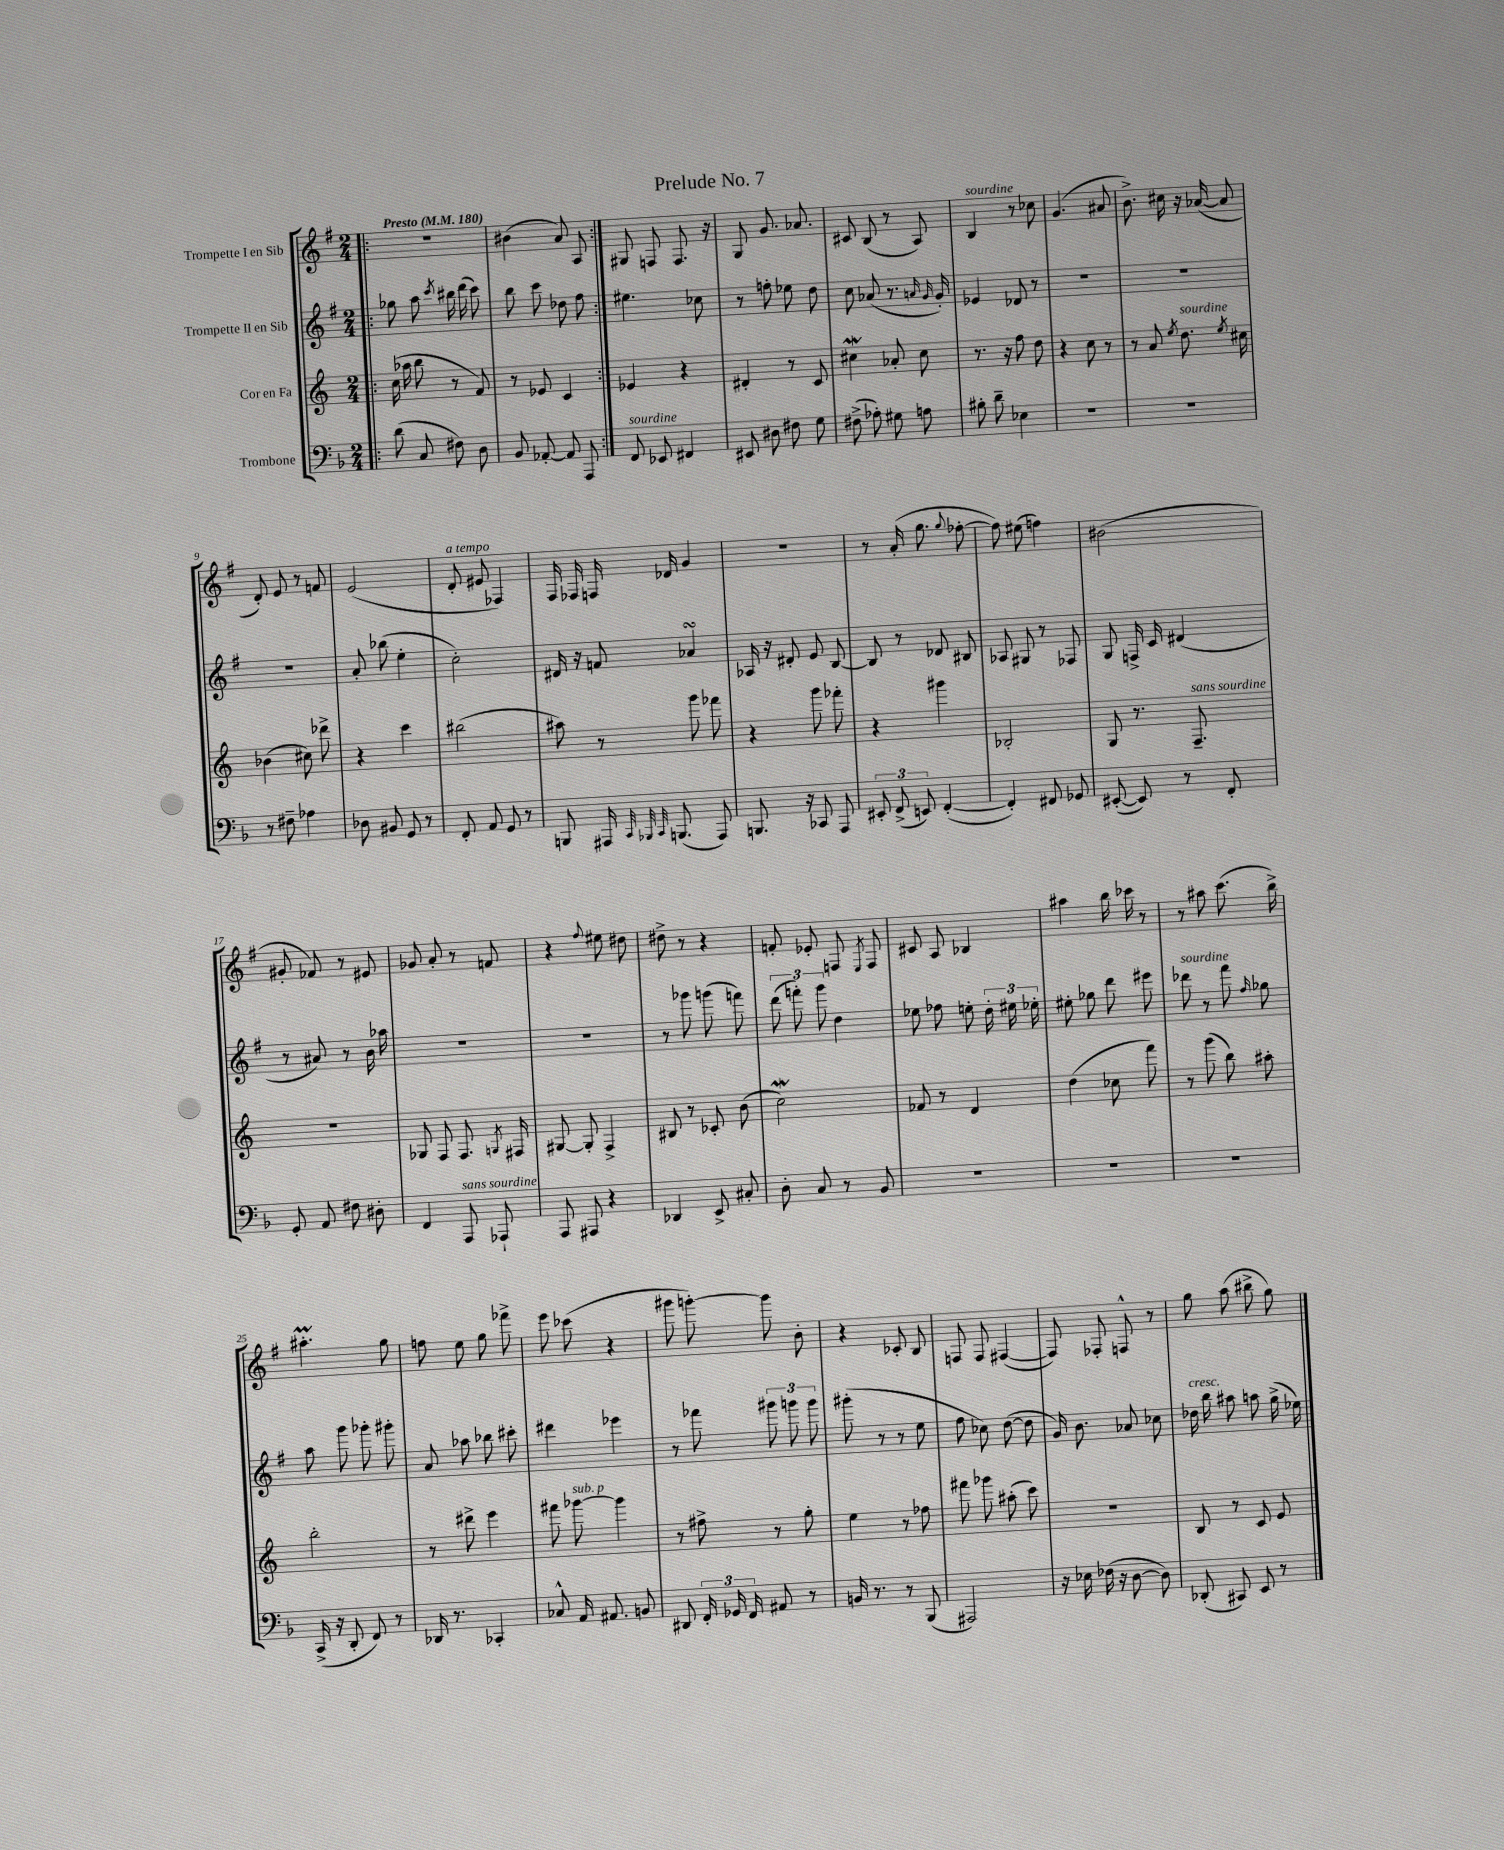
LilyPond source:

\header { title = "Prelude No. 7" }
<<
\new StaffGroup <<
\new Staff = "s0" \with { instrumentName = "Trompette I en Sib" } {
    \clef treble \key g \major \numericTimeSignature \time 2/4 \tempo "Presto" 4 = 180
    \autoBeamOff \repeat volta 2 { \bar ".|:" R2 |
    bis'4( a'8) a8 | }
    gis8 f8 f8. r16 |
    g8 g'8. aes'8. |
    cis'8 b8( r8 a8) |
    b4^\markup { \italic "sourdine" } r8 ces''8 |
    g'4.( ais'8 |
    b'8.->) cis''16 r16 aes'16~( aes'8 |
    d'8-.) e'8 r8 f'8 |
    e'2( |
    d'8-.^\markup { \italic "a tempo" } eis'8 fes4) |
    fis16 fes16 f16 des'16 g'4 |
    R2 |
    r8 a'16-.( g''8. \appoggiatura { g''8 } fes''8~-. |
    fes''8) eis''8( f''4) |
    bis'2( |
    gis'8-. fes'8) r8 eis'8 |
    ges'8 a'8-. r8 f'8 |
    r4 \appoggiatura { fis''8 } eis''8 dis''8 |
    dis''8-> r8 r4 |
    f'8-. ees'8-. f8 \acciaccatura { e8 } f8 |
    cis'8 a8 bes4 |
    ais''4 b''16 ces'''16 r8 |
    r8 ais''8 c'''8.( b''16->) |
    ais''4.-.\prall g''8 |
    f''8 e''8 g''8 fes'''8-> |
    e'''8 ces'''8( r4 |
    gis'''8 g'''8~-.) g'''8 b'8-. |
    r4 ces'8-. b8 |
    f8 f8 fis4~( |
    fis8) fes8-. f8-^ r8 |
    g''8 a''8( bis''8-> g''8) \bar "|." |
}
\new Staff = "s1" \with { instrumentName = "Trompette II en Sib" } {
    \clef treble \key g \major \numericTimeSignature \time 2/4
    \autoBeamOff \repeat volta 2 { \bar ".|:" ges''8 a''8 \acciaccatura { c'''8 } bis''16 d'''16( c'''8) |
    b''8 c'''8 des''8 fis''8 | }
    eis''4. ces''8 |
    r8 f''8-. ees''8 d''8 |
    c''8 aes'8( r8. \grace { a'16 g'16 } g'16-.) |
    ees'4 des'8 r8 |
    R2 |
    R2 |
    R2 |
    a'8-. bes''8( e''4-. |
    c''2-.) |
    dis'16 r16 f'8 aes'4\turn |
    aes16 r16 dis'8-. e'8 b8~ |
    b8 r8 des'8 bis8 |
    aes8 gis8 r8 fes8 |
    g8 f16-> c'16 dis'4( |
    r8 ais'8) r8 b'16 aes''16 |
    R2 |
    R2 |
    r8 ges'''8 g'''8( f'''8) |
    \tuplet 3/2 { d'''8( f'''8-.) g'''8 } d''4 |
    ees''8 fes''8 e''8-. \tuplet 3/2 { d''16-. eis''16 ees''16-. } |
    eis''8-. ges''8 d'''8 eis'''8 |
    des'''8^\markup { \italic "sourdine" } r8 fis'''8 \grace { fis''16 } ges''8 |
    a''8 g'''8 ges'''8-. gis'''8-. |
    a'8 aes''8 bes''8 cis'''8-. |
    dis'''4 ees'''4 |
    r8 fes'''8 \tuplet 3/2 { gis'''8 g'''8 g'''8 } |
    gis'''8-.( r8 r8 e''8 |
    fis''8 ces''8) d''8~( d''8 |
    g'16) b'8. aes'8 ces''8 |
    des''16^\markup { \italic "cresc." } b''16 ais''8 a''8 g''16->( ees''16) \bar "|." |
}
\new Staff = "s2" \with { instrumentName = "Cor en Fa" } {
    \clef treble \key c \major \numericTimeSignature \time 2/4
    \autoBeamOff \repeat volta 2 { \bar ".|:" c''16( aes''16 b''8 r8 f'8) |
    r8 ees'8 c'4 | }
    ees'4 r4 |
    dis'4-. r8 c'8 |
    cis''4\mordent aes'8-. cis''8 |
    r8. r16 f''8 d''8 |
    r4 c''8 r8 |
    r8 a'8 \acciaccatura { e''8 } d''8.^\markup { \italic "sourdine" } \acciaccatura { e''8 } cis''16 |
    bes'4( cis''8) des'''8-> |
    r4 c'''4 |
    bis''2( |
    ais''8) r8 g'''8 fes'''8 |
    r4 g'''8 fes'''8-. |
    r4 gis'''4 |
    bes2-. |
    g8 r8. f8.--^\markup { \italic "sans sourdine" } |
    r2 |
    ges8 f8 f8. \acciaccatura { g8 } fis16 |
    gis8~ gis8-. f4-> |
    bis8 r8 ces'8-. b'8( |
    c''2\mordent) |
    fes'8 r8 d'4 |
    d''4( ces''8 f'''8) |
    r8 g'''8( b''8) ais''8-. |
    b''2-. |
    r8 dis'''8-> e'''4 |
    fis'''8 ges'''8~^\markup { \italic "sub. p" } ges'''4 |
    r8 fis''8-> r8 g''8-. |
    e''4 r8 fes''8 |
    fis'''8 ges'''8 ais''8-.( c'''8) |
    r2 |
    b8 r8 c'8 e'8 \bar "|." |
}
\new Staff = "s3" \with { instrumentName = "Trombone" } {
    \clef bass \key f \major \numericTimeSignature \time 2/4
    \autoBeamOff \repeat volta 2 { \bar ".|:" d'8( c8 fis8) d8 |
    bes,8 aes,8~-. aes,8 a,,8 | }
    f,8^\markup { \italic "sourdine" } ees,8 fis,4 |
    eis,8 dis8 fis8 g8 |
    fis8->( aes8-.) gis8 a8 |
    bis8-. d'8-- ees4 |
    R2 |
    R2 |
    r8 fis8-- aes4 |
    des8 bis,8 g,8 r8 |
    f,8-. a,8 g,8 r8 |
    b,,8 ais,,16 \grace { c,32 bes,,32 c,32 } b,,8.( ais,,8) |
    b,,8. r16 ces,8 a,,8 |
    \tuplet 3/2 { eis,8-. f,8->( e,8) } f,4~-.( |
    f,4-.) fis,8 ges,8 |
    eis,8~-.( eis,8) r8 f,8-. |
    g,8-. a,8 fis8 dis8-. |
    f,4 a,,8^\markup { \italic "sans sourdine" } aes,,8-! |
    a,,8 ais,,8 r4 |
    des,4 e,8-> cis8-. |
    d8-. c8 r8 bes,8 |
    R2 |
    R2 |
    R2 |
    c,16->( r16 d,8-. f,8) r8 |
    des,16 r8. ces,4-. |
    ces8-^ a,16 ais,8. b,8 |
    dis,8 \tuplet 3/2 { f,16-. ges,16 f,16 } ais,8 r8 |
    b,16 r8. r8 bes,,8( |
    ais,,2) |
    r16 ees16 fes16( r16 d8~ d8) |
    des,8-.( cis,8) e,8 r8 \bar "|." |
}
>>
>>
